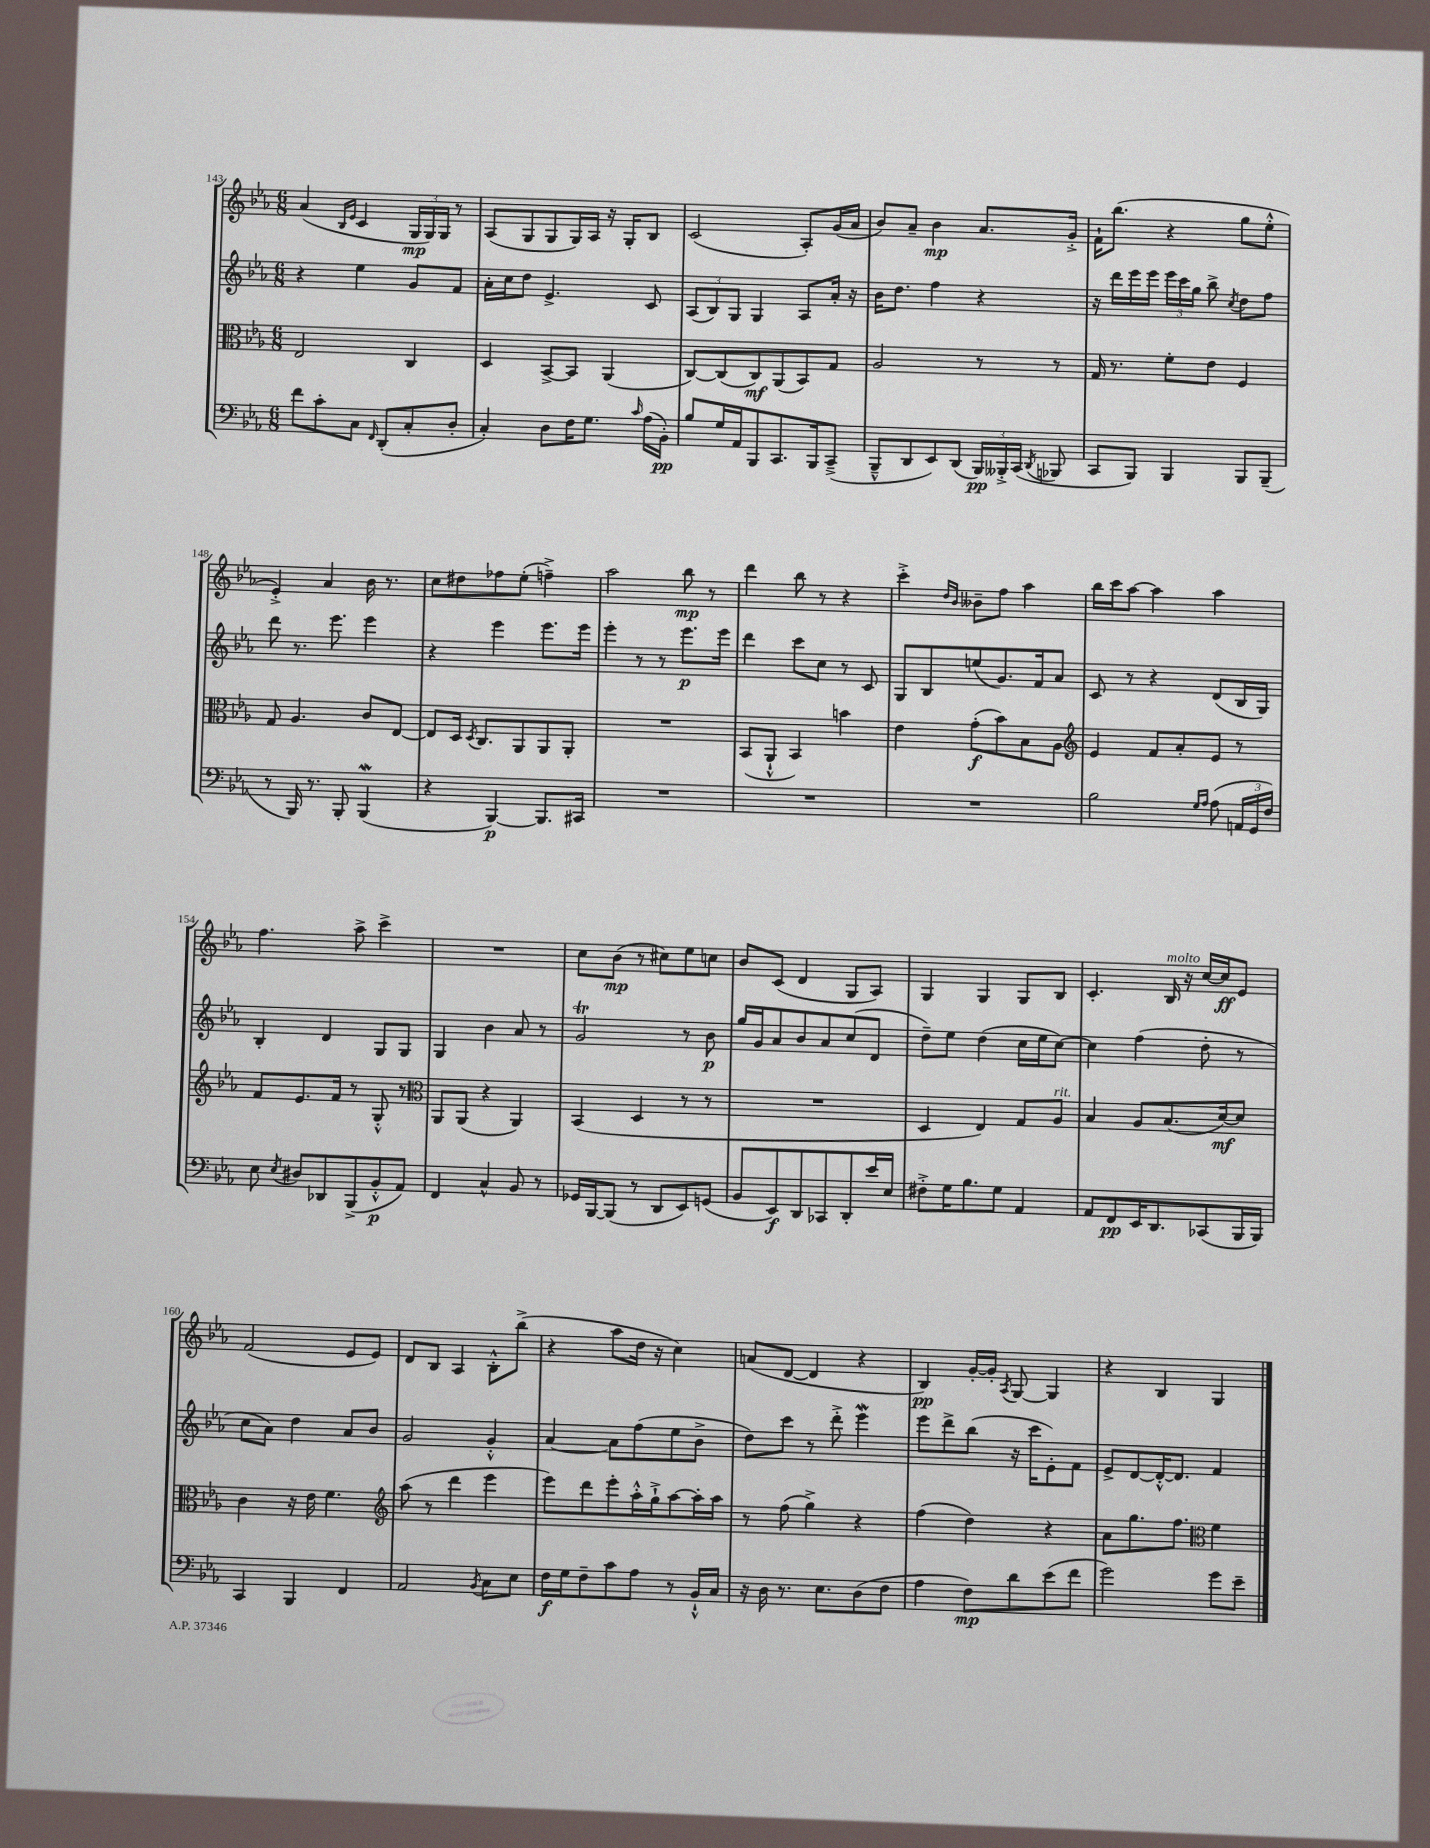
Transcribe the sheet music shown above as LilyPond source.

<<
\new StaffGroup <<
\new Staff = "s0" {
    \clef treble \key ees \major \numericTimeSignature \time 6/8
    \autoBeamOff aes'4( \grace { bes16[ ees'16] } c'4 \tuplet 3/2 { g16[\mp g16) g16] } r8 |
    aes8[( g8 g8 g16) aes16] r16 g16[-. bes8] |
    c'2( aes8[-.) g'16( aes'16] |
    bes'8[) aes'8]-- bes'4\mp aes'8.[ g'16]-.-> |
    f'16[-! bes''8.]( r4 g''8[ ees''8]-.-^ |
    ees'4-.->) aes'4 bes'16 r8. |
    c''8[ dis''8 fes''8 ees''8]-.( f''4--->) |
    aes''2 bes''8\mp r8 |
    d'''4 bes''8 r8 r4 |
    c'''4-.-> \grace { d''16[ bes'16] } beses'8[-- f''8] aes''4 |
    bes''16[ c'''16 aes''8]~ aes''4 aes''4 |
    f''4. aes''8-> c'''4-> |
    R2. |
    c''8[ bes'8]\mp( r8 cis''8[) ees''8 c''8] |
    bes'8[ c'8]( d'4 g8[ aes8]) |
    g4 g4 g8[ bes8] |
    c'4.-. bes16^\markup { \italic "molto" } r16 c''16[~ c''16\ff ees'8] |
    f'2( ees'8[ ees'8]) |
    d'8[ bes8] aes4 bes8[-.-^ bes''8]->( |
    r4 aes''8[ d''16] r16 c''4) |
    a'8[( d'8]~ d'4 r4 |
    bes4\pp) g'16[~-. g'16]-. \acciaccatura { aes8 } g8~ g4 |
    r4 bes4 g4 \bar "|." |
}
\new Staff = "s1" {
    \clef treble \key ees \major \numericTimeSignature \time 6/8
    \autoBeamOff r4 ees''4 g'8[ f'8] |
    aes'16[-. c''16 d''8] ees'4.-> c'8 |
    \tuplet 3/2 { aes8[( bes8) g8] } g4 aes8[ aes'16]-. r16 |
    bes'16[ d''8.] f''4 r4 |
    r16 d'''16[ ees'''16 ees'''16] \tuplet 3/2 { ees'''16[ c'''16 g''16] } bes''8-> \acciaccatura { c''8 } d''8[ f''8] |
    d'''8 r8. ees'''8. ees'''4 |
    r4 ees'''4 ees'''8.[ ees'''16] |
    ees'''4-. r8 r8 ees'''8.[\p ees'''16] |
    d'''4 c'''8[ c''8] r8 c'8 |
    g8[ bes8 e''8( g'8.) f'16 aes'8] |
    c'8 r8 r4 d'8[( bes16 g16]) |
    bes4-. d'4 g8[ g8] |
    g4 bes'4 aes'8 r8 |
    g'2\trill r8 bes'8\p |
    g''16[ g'16 aes'8 bes'8 aes'8 c''8( d'8] |
    d''8[--) ees''8] d''4( c''16[ ees''16 c''8]~) |
    c''4 f''4( d''8-. r8 |
    c''8[ aes'8]) d''4 aes'8[ bes'8] |
    g'2 g'4-.-^ |
    aes'4~ aes'8[ f''8( ees''8 bes'8]-> |
    d''8[) c'''8] r8 d'''8-.-> ees'''4\mordent |
    ees'''8[ d'''8-> bes''8]( r16 c'''16[ ees'8-.) f'8] |
    ees'8[-> d'8~ d'16~-.-^ d'8.] f'4 \bar "|." |
}
\new Staff = "s2" {
    \clef alto \key ees \major \numericTimeSignature \time 6/8
    \autoBeamOff ees2 c4 |
    d4 bes,8[~-> bes,8] aes,4( |
    c8[~) c8( c8\mf) aes,8( bes,8) g8] |
    aes2 r8 r8 |
    g16 r8. f'8[-. ees'8] f4 |
    g8 aes4. c'8[ ees8]~ |
    ees8[ d16] \acciaccatura { d8 } c8.[ aes,8 aes,8 aes,8]-. |
    R2. |
    bes,8[( aes,8]-!-^ bes,4) b'4 |
    ees'4 g'8[-.\f( bes'8) bes8 aes8] |
    \clef treble ees'4 f'8[ aes'8-. ees'8] r8 |
    f'8[ ees'8. f'16] r8 g8-.-^ r8 |
    \clef alto aes,8[ aes,8]( r4 aes,4) |
    bes,4( d4 r8 r8 |
    R2. |
    d4 ees4) g8[ aes8]^\markup { \italic "rit." } |
    bes4 aes8[ bes8.( d'16~\mf) d'8] |
    c'4 r16 ees'16 f'4. |
    \clef treble aes''8( r8 d'''4 ees'''4 |
    ees'''8[) d'''8 ees'''8-. aes''16-.-^ g''16-!-> aes''8~ aes''16-. aes''16] |
    r8 f''8( g''4->) r4 |
    f''4( d''4) r4 |
    aes'8[ g''8. f''8.] \clef alto f'4 \bar "|." |
}
\new Staff = "s3" {
    \clef bass \key ees \major \numericTimeSignature \time 6/8
    \autoBeamOff f'8[ c'8-. c8] \grace { f,16 } d,8[-.( c8-. d8]-. |
    c4-.) d8[ f16 g8.] \grace { c'16 } aes16[( bes,16]-.\pp) |
    bes8[ g16 aes,16 bes,,8 c,8. bes,,16 c,8]--->( |
    bes,,8[---^ d,8 ees,8) d,8]( \tuplet 3/2 { bes,,16[\pp) beses,,16-.-> c,16]( } \acciaccatura { d,8 } bes,,8 |
    c,8[ bes,,8]) bes,,4 bes,,8[ bes,,8]--( |
    r8 bes,,16) r8. bes,,8-. bes,,4\mordent( |
    r4 bes,,4~\p) bes,,8.[ cis,16] |
    R2. |
    R2. |
    R2. |
    bes2 \grace { g16[ aes16] } aes8( \tuplet 3/2 { a,16[ g,16 f16]) } |
    ees8 \acciaccatura { ees8 } dis8[ des,8 bes,,8->( bes,8-.-^\p aes,8]) |
    f,4 c4-^ bes,8 r8 |
    ges,16[ bes,,16~ bes,,8]( r8 d,8[ ees,8) g,8]( |
    bes,8[ ees,8\f) d,8 ces,8 d,8-. ees'16 ees16] |
    fis8[-.-> g16 bes8. g8] aes,4 |
    aes,8[ f,8\pp ees,16 d,8. ces,8( bes,,16 bes,,16]) |
    c,4 bes,,4 f,4 |
    aes,2 \acciaccatura { bes,8 } c8[ ees8] |
    f16[\f g16 f8-- c'8 aes8] r8 bes,16[-!-^ c16] |
    r16 d16 r8. ees8.[ d8( f8] |
    aes4 f8[\mp) d'8 ees'8( f'8] |
    g'2) g'8[ ees'8]-- \bar "|." |
}
>>
>>
\layout { \context { \Score currentBarNumber = #143 } }
